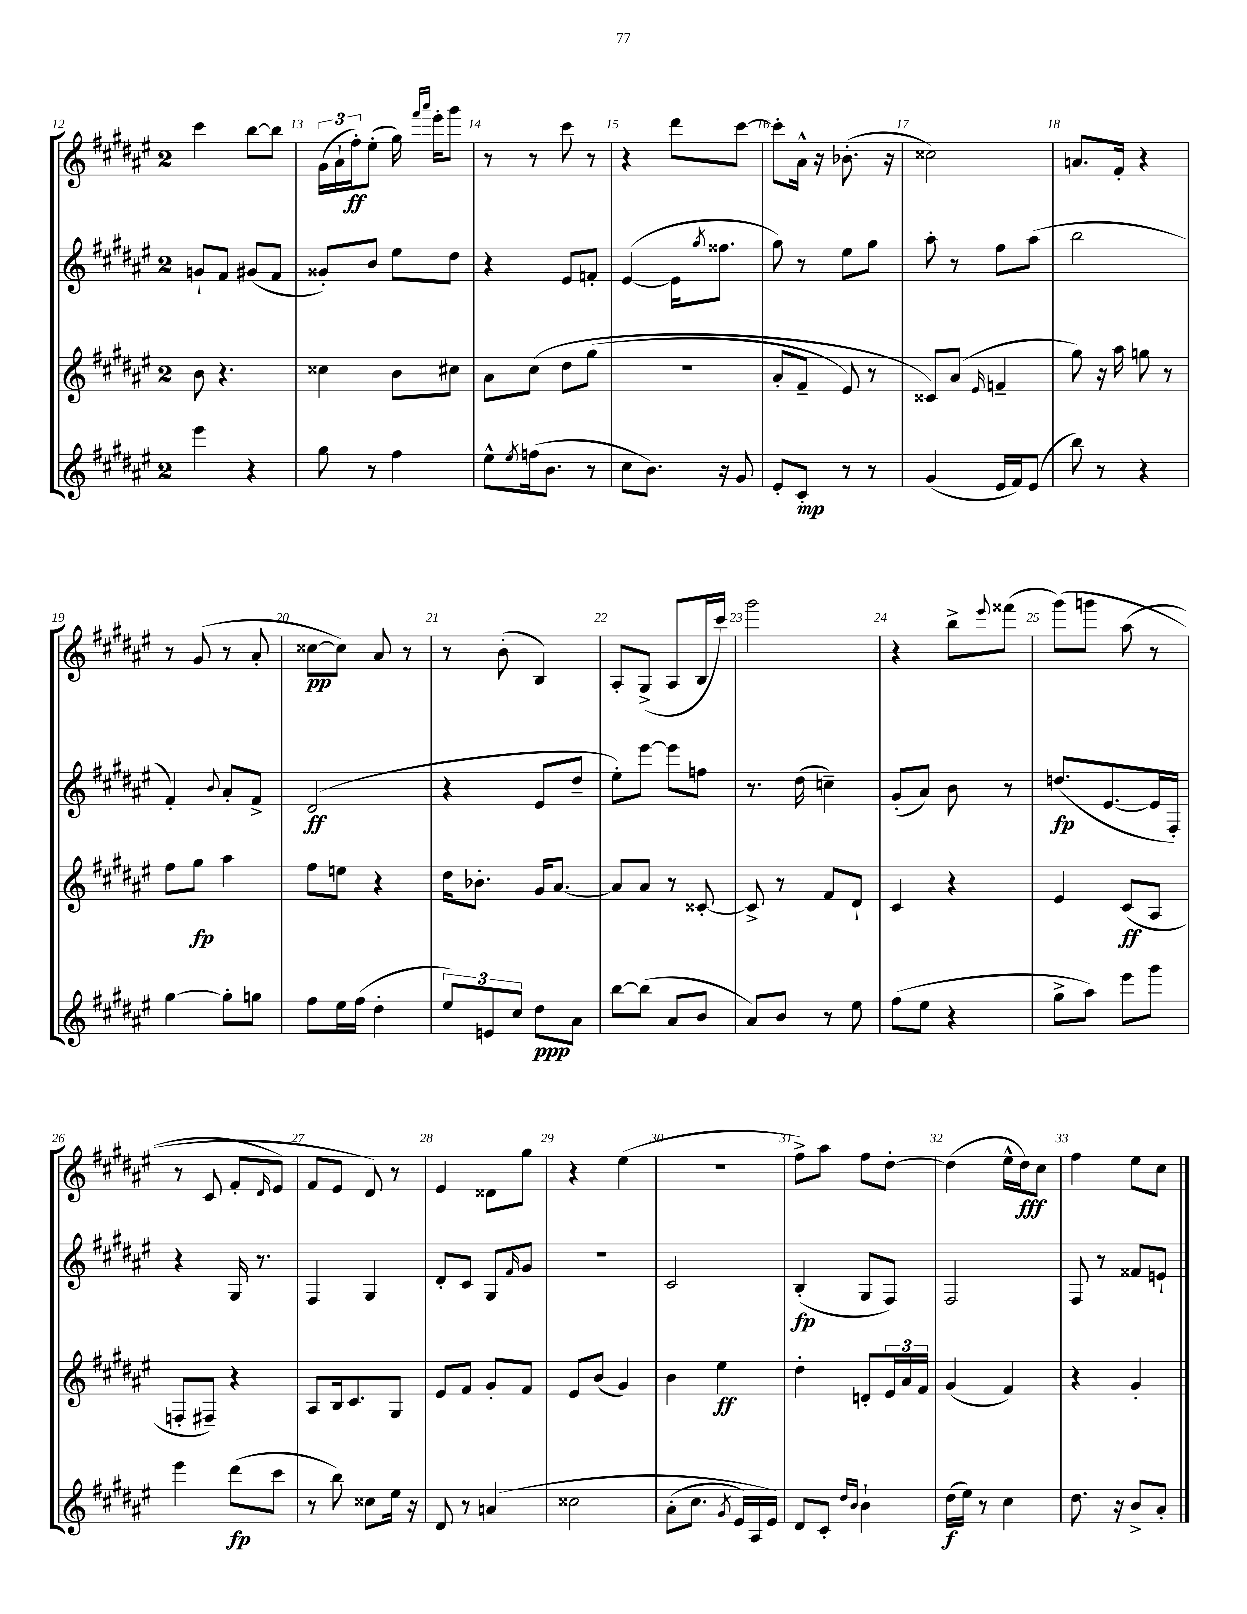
<<
\new StaffGroup <<
\new Staff = "s0" {
    \clef treble \key fis \major \once \override Staff.TimeSignature.style = #'single-digit \time 2/4
    cis'''4 b''8~ b''8 |
    \tuplet 3/2 { gis'16( ais'16-! fis''16-.\ff) } eis''8-.( gis''16) \grace { fis'''16 ais'''16 } eis'''16-. gis'''8 |
    r8 r8 cis'''8 r8 |
    r4 dis'''8 cis'''8~ |
    cis'''8-. ais'16-^ r16 bes'8.-.( r16 |
    cisis''2) |
    a'8. fis'16-. r4 |
    r8 gis'8( r8 ais'8-. |
    cisis''8~\pp cisis''8) ais'8 r8 |
    r8 b'8-.( b4) |
    ais8-. gis8->( ais8 b16 cis'''16) |
    gis'''2 |
    r4 b''8-> \appoggiatura { eis'''8 } fisis'''8( |
    gis'''8)\( g'''8 ais''8( r8 |
    r8 cis'8 fis'8-. \grace { dis'16 } eis'8) |
    fis'8 eis'8 dis'8\) r8 |
    eis'4 disis'8 gis''8 |
    r4 eis''4( |
    r2 |
    fis''8->) ais''8 fis''8 dis''8~-. |
    dis''4( eis''16-^ dis''16\fff) cis''8 |
    fis''4 eis''8 cis''8 \bar "|." |
}
\new Staff = "s1" {
    \clef treble \key fis \major \once \override Staff.TimeSignature.style = #'single-digit \time 2/4
    g'8-! fis'8 gis'8( fis'8 |
    gisis'8-.) b'8 eis''8 dis''8 |
    r4 eis'8 f'8-. |
    eis'4~( eis'16 \acciaccatura { gis''8 } fisis''8. |
    gis''8) r8 eis''8 gis''8 |
    ais''8-. r8 fis''8 ais''8( |
    b''2 |
    fis'4-.) \appoggiatura { b'8 } ais'8-. fis'8-> |
    dis'2\ff( |
    r4 eis'8 dis''8-- |
    eis''8-.) eis'''8~ eis'''8 f''8 |
    r8. dis''16( c''4--) |
    gis'8-.( ais'8) b'8 r8 |
    d''8.\fp( eis'8.~ eis'16 fis16-.) |
    r4 gis16 r8. |
    fis4 gis4 |
    dis'8-. cis'8 gis8 \grace { fis'16 } gis'8 |
    r2 |
    cis'2 |
    b4-.\fp( gis8 fis8) |
    fis2 |
    fis8 r8 fisis'8 e'8-! \bar "|." |
}
\new Staff = "s2" {
    \clef treble \key fis \major \once \override Staff.TimeSignature.style = #'single-digit \time 2/4
    b'8 r4. |
    cisis''4 b'8 cis''8 |
    ais'8 cis''8\( dis''8 gis''8( |
    r2 |
    ais'8-. fis'8-- eis'8) r8 |
    cisis'8\) ais'8( \grace { eis'16 } f'4-- |
    gis''8) r16 ais''16 g''8 r8 |
    fis''8 gis''8\fp ais''4 |
    fis''8 e''8 r4 |
    dis''16 bes'8.-. gis'16 ais'8.~ |
    ais'8 ais'8 r8 cisis'8~-. |
    cisis'8-> r8 fis'8 dis'8-! |
    cis'4 r4 |
    eis'4 cis'8\ff( ais8 |
    f8-. fis8--) r4 |
    ais8 b16 cis'8. gis8 |
    eis'8 fis'8 gis'8-. fis'8 |
    eis'8 b'8( gis'4) |
    b'4 eis''4\ff |
    dis''4-. d'8-. \tuplet 3/2 { eis'16 ais'16 fis'16 } |
    gis'4( fis'4) |
    r4 gis'4-. \bar "|." |
}
\new Staff = "s3" {
    \clef treble \key fis \major \once \override Staff.TimeSignature.style = #'single-digit \time 2/4
    eis'''4 r4 |
    gis''8 r8 fis''4 |
    eis''8-^ \acciaccatura { eis''8 } f''16( b'8. r8 |
    cis''8 b'8.) r16 gis'8 |
    eis'8-. cis'8-.\mp r8 r8 |
    gis'4( eis'16 fis'16) eis'8( |
    b''8) r8 r4 |
    gis''4~ gis''8-. g''8 |
    fis''8 eis''16 fis''16( dis''4-. |
    \tuplet 3/2 { eis''8) e'8 cis''8 } dis''8\ppp ais'8 |
    b''8~ b''8( ais'8 b'8 |
    ais'8) b'8 r8 eis''8 |
    fis''8( eis''8 r4 |
    gis''8-> ais''8) eis'''8 gis'''8 |
    eis'''4 dis'''8\fp( cis'''8 |
    r8 b''8) cisis''8 eis''16 r16 |
    dis'8 r8 a'4\( |
    cisis''2 |
    ais'8-.( cis''8. \acciaccatura { gis'8 } eis'16) ais16 eis'16\) |
    dis'8 cis'8-. \grace { dis''16 b'16 } b'4-! |
    dis''16\f( eis''16) r8 cis''4 |
    dis''8. r16 b'8-> ais'8-. \bar "|." |
}
>>
>>
\layout { \context { \Score currentBarNumber = #12 \override BarNumber.break-visibility = ##(#f #t #t) barNumberVisibility = #all-bar-numbers-visible } }
